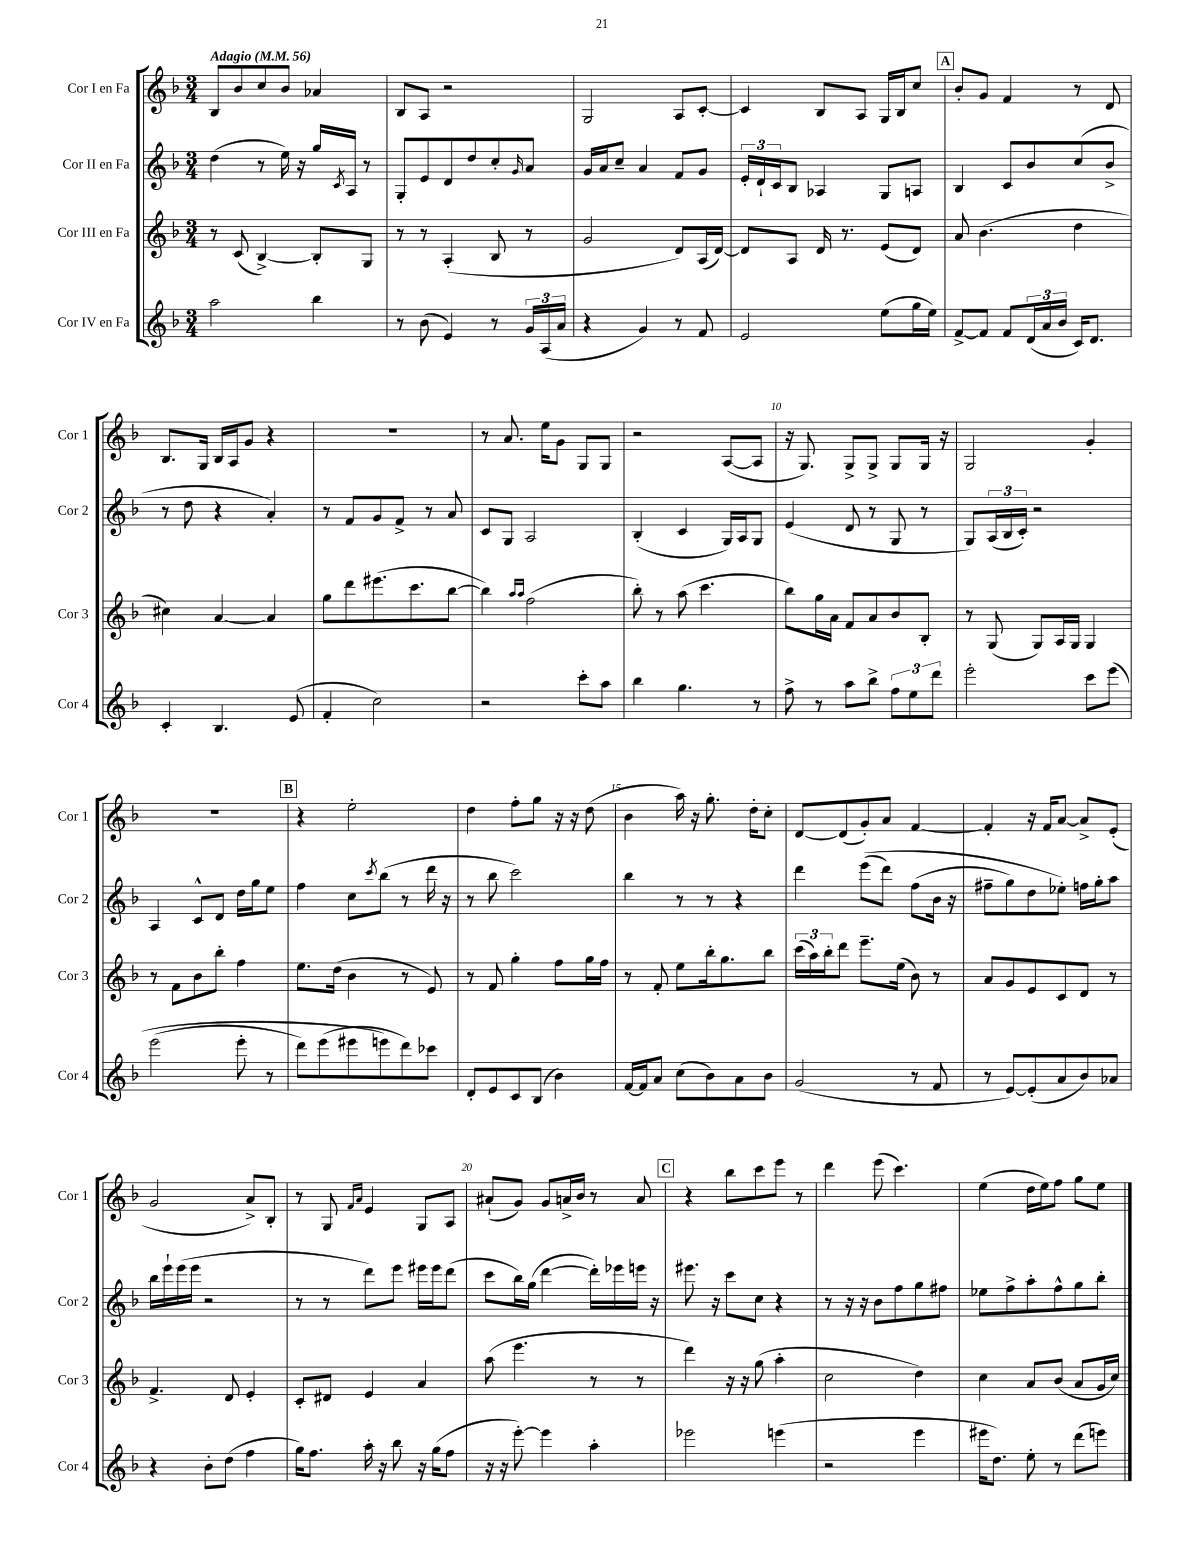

**kern	**kern	**kern	**kern
*staff4	*staff3	*staff2	*staff1
*clefG2	*clefG2	*clefG2	*clefG2
*k[b-]	*k[b-]	*k[b-]	*k[b-]
*M3/4	*M3/4	*M3/4	*M3/4
*MM56	*MM56	*MM56	*MM56
2aa	8r	(4dd	8B-
.	(8c	.	8b-
.	[4B-^)	8r	8cc
.	.	16ee)	8b-
.	.	16r	.
4bb-	8B-']	16gg	4a-
.	.	8qc	.
.	.	16A	.
.	8G	8r	.
=	=	=	=
8r	8r	8G'	8B-
(8b-	8r	8e	8A
4e)	(4A'	8d	2r
.	.	8dd	.
8r	8B-	8cc'	.
.	.	16qqg	.
24g	8r	8a	.
(24A	.	.	.
24a	.	.	.
=	=	=	=
4r	2g	16g	2G
.	.	16a	.
.	.	8cc~	.
4g)	.	4a	.
8r	8d)	8f	8A
8f	(16A	8g	[8c'
.	[16d)	.	.
=	=	=	=
2e	8d]	24e'	4c]
.	.	24d`	.
.	.	24c	.
.	8A	8B-	.
.	16d	4A-	8B-
.	8.r	.	.
.	.	.	8A
(8ee	(8e	8G	16G
.	.	.	16B-
16gg	8d)	8A	8cc
16ee)	.	.	.
=	=	=	=
[8f^	8a	4B-	8b-'
8f]	(4.b-	.	8g
8f	.	8c	4f
(24d	.	8b-	.
24a	.	.	.
24b-	.	.	.
16c)	4dd	(8cc	8r
8.d	.	.	.
.	.	8b-^	8d
=	=	=	=
4c'	4cc#)	8r	8.B-
.	.	8dd	.
.	.	.	16G
4.B-	[4a	4r	16B-
.	.	.	16A
.	.	.	8g
.	4a]	4a')	4r
(8e	.	.	.
=	=	=	=
4f'	8gg	8r	2.r
.	8ddd	8f	.
2cc)	(8.eee#	8g	.
.	.	8f^	.
.	8.ccc	.	.
.	.	8r	.
.	[8bb-	8a	.
=	=	=	=
2r	4bb-])	8c	8r
.	.	8G	8.a
.	16qqaa	.	.
.	16qqaa	.	.
.	(2ff	2A	.
.	.	.	16ee
.	.	.	8g
8ccc'	.	.	8G
8aa	.	.	8G
=	=	=	=
4bb-	8bb-')	(4B-'	2r
.	8r	.	.
4.gg	(8aa	4c	.
.	4.ccc	.	.
.	.	16G)	([8A
.	.	16A	.
8r	.	8G	8A]
=	=	=	=
8ff^	8bb-)	(4e	16r
.	.	.	8.G)
8r	16gg	.	.
.	16a	.	.
8aa	8f	8d	8G^
8bb-^	8a	8r	8G^
12ff	8b-	8G	8G
12ee	.	.	.
.	8B-'	8r	16G
12ddd	.	.	.
.	.	.	16r
=	=	=	=
2eee'	8r	8G)	2G
.	(8G	(24A	.
.	.	24B-	.
.	.	24c')	.
.	8G)	2r	.
.	16A	.	.
.	16G	.	.
8ccc	4G	.	4g'
&(8eee	.	.	.
=	=	=	=
(2eee	8r	4A	2.r
.	8f	.	.
.	8b-	8c^^	.
.	8bb-'	8d	.
8eee'	4ff	16dd	.
.	.	16gg	.
8r	.	8ee	.
=	=	=	=
8ddd)	8.ee	4ff	4r
(8eee	.	.	.
.	(16dd	.	.
8eee#	4b-	8cc	2ee'
.	.	8qccc	.
8eee&)	.	(8bb-	.
8ddd)	8r	8r	.
8ccc-	8e)	16ddd	.
.	.	16r	.
=	=	=	=
8d'	8r	8r	4dd
8e	8f	8bb-	.
8c	4gg'	2ccc)	8ff'
(8B-	.	.	8gg
4b-)	8ff	.	16r
.	.	.	16r
.	16gg	.	(8dd
.	16ff	.	.
=	=	=	=
[16f	8r	4bb-	4b-
16f]	.	.	.
8a	8f'	.	.
(8cc	8ee	8r	16aa)
.	.	.	16r
8b-)	16bb-'	8r	8.gg'
.	8.gg	.	.
8a	.	4r	.
.	.	.	16dd'
8b-	8bb-	.	8cc'
=	=	=	=
(2g	(24ccc	4ddd	[8d
.	24aa)	.	.
.	24bb-'	.	.
.	8ddd	.	(8d]
.	8.eee~	&((8eee	8g')
.	.	8ddd)	8a
.	(16ee	.	.
8r	8b-)	(8ff	[4f
8f	8r	16b-	.
.	.	16r	.
=	=	=	=
8r	8a	8ff#~	4f']
[8e)	8g	8gg)	.
(8e']	8e	8dd	16r
.	.	.	16f
8a	8c	8ee-'&)	[8a
8b-)	8d	16ff	8a^]
.	.	16gg'	.
8a-	8r	8aa	(8e'
=	=	=	=
4r	4.f^	16bb-	2g
.	.	16eee`	.
.	.	(16eee	.
.	.	16eee	.
8b-'	.	2r	.
(8dd	8d	.	.
4ff	4e'	.	8a^)
.	.	.	8B-'
=	=	=	=
16gg)	8c'	8r	8r
8.ff	.	.	.
.	8d#	8r	8G
.	.	.	16qqf
.	.	.	16qqa
16aa'	4e	8ddd)	4e
16r	.	.	.
8bb-	.	8eee	.
16r	4a	16eee#	8G
(16gg	.	16eee#	.
8ff	.	(8ddd	8A
=	=	=	=
16r	(8aa	8ccc	(8a#`
16r	.	.	.
[8eee')	4.eee	16bb-)	8g)
.	.	(16gg	.
4eee]	.	[4ddd	8g
.	.	.	16a^
.	.	.	16b-
4aa'	8r	16ddd'])	8r
.	.	16eee-	.
.	8r	16eee	8a
.	.	16r	.
=	=	=	=
2eee-	4ddd)	8.eee#	4r
.	.	16r	.
.	16r	8ccc	8bb-
.	16r	.	.
.	(8gg	8cc	8ccc
(4eee	4aa'	4r	8eee
.	.	.	8r
=	=	=	=
2r	2cc	8r	4ddd
.	.	16r	.
.	.	16r	.
.	.	8b-	(8eee
.	.	8ff	4.ccc)
4eee	4dd)	8gg	.
.	.	8ff#	.
=	=	=	=
16eee#	4cc	8ee-	(4ee
8.dd)	.	.	.
.	.	8ff^	.
8ee'	8a	8aa'	16dd
.	.	.	16ee)
8r	(8b-	8ff^^	8ff
(8ddd	8a	8gg	8gg
8eee)	16g	8bb-'	8ee
.	16cc)	.	.
==	==	==	==
*-	*-	*-	*-
